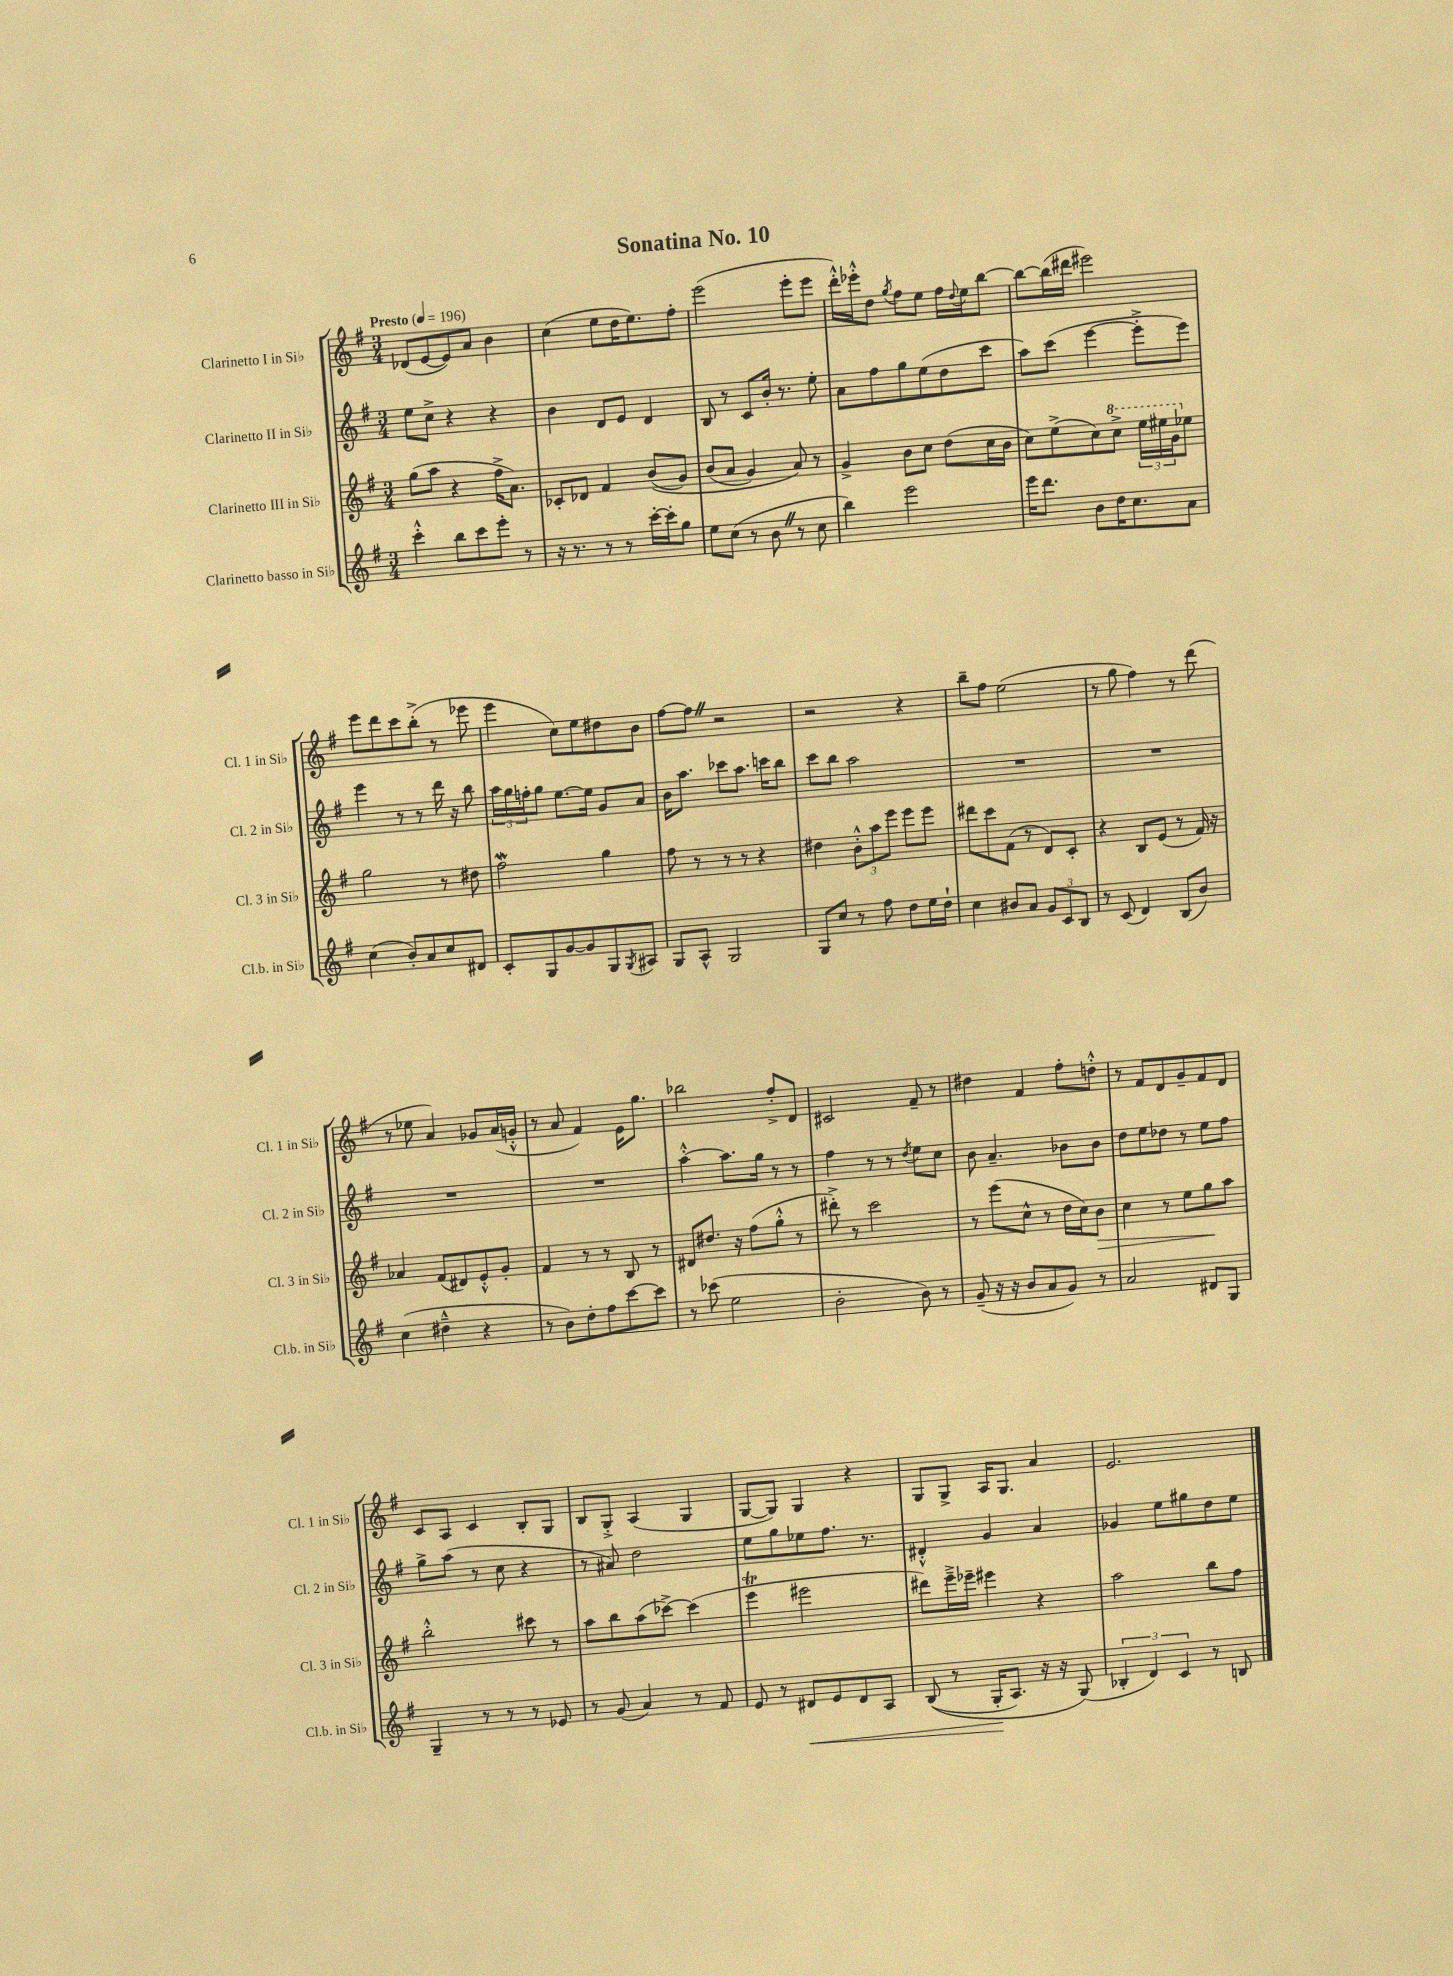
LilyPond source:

\header { title = "Sonatina No. 10" }
<<
\new StaffGroup <<
\new Staff = "s0" \with { instrumentName = "Clarinetto I in Sib" shortInstrumentName = "Cl. 1 in Sib" } {
    \clef treble \key g \major \numericTimeSignature \time 3/4 \tempo "Presto" 4 = 196
    des'8( e'8~ e'8) a'8 b'4 |
    c''4( e''8 d''16 e''8.) fis''8-. |
    e'''2( e'''8-. e'''8 |
    d'''16-.-^) ees'''16-.-^ d''8 \acciaccatura { g''8 } fis''8 e''8 fis''16 \appoggiatura { d''8 } e''16 b''8~ |
    b''8~ b''16( dis'''16 eis'''2) |
    e'''8 d'''8 c'''8 b''8-.->( r8 ees'''8 |
    e'''4 c''8) e''8 dis''8 b'8 |
    fis''8~ fis''8 \once \override BreathingSign.text = \markup { \musicglyph "scripts.caesura.straight" } \breathe r2 |
    r2 r4 |
    b''8-- fis''8 e''2( |
    r8 g''8 fis''4) r8 d'''8( |
    r8 ees''8 a'4) ges'8 a'16( g'16-.-^ |
    r8 a'8 fis'4) e'16 g''8. |
    bes''2 fis''8-.-> d'8 |
    cis'2 fis'8-- r8 |
    dis''4 fis'4 fis''8-. d''8-.-^ |
    r8 fis'8 d'8 g'8-- fis'8 d'8 |
    c'8 a8 c'4 b8-. g8 |
    b8 g8-.-> a4( g4 |
    g8~ g8) g4 r4 |
    g8 g8-> a16 g8. a'4 |
    e'2. \bar "|." |
}
\new Staff = "s1" \with { instrumentName = "Clarinetto II in Sib" shortInstrumentName = "Cl. 2 in Sib" } {
    \clef treble \key g \major \numericTimeSignature \time 3/4
    e''8 c''8-> r4 r4 |
    b'4 d'8 e'8 d'4 |
    b8 r8 c'8 b'16-. r8. e''8-. |
    a'8 fis''8 g''8 e''8( d''8 c'''8 |
    a''8) c'''8( e'''4~ e'''8-.-> e'''8) |
    e'''4 r8 r8 d'''16 r16 b''8 |
    \tuplet 3/2 { a''16 g''16 f''16-. } g''8 e''8.~ e''16 g'8 a'8 |
    b'16 a''8. ces'''8 a''8. c'''16 b''8 |
    c'''8 b''8 a''2 |
    R2. |
    R2. |
    R2. |
    R2. |
    a''4~-.-^ a''8. g''16 r8 r8 |
    fis''4 r8 r8 \acciaccatura { d''8 } e''8 c''8 |
    b'8 a'4.-- bes'8 bes'8 |
    d''8 e''8 des''8 r8 e''8 fis''8 |
    g''8-> a''8( r8 c''8 r4 |
    r8 ais'8) d''2 |
    e''8 g''8 ees''8 fis''8. r8. |
    dis'4-.-^ g'4 a'4 |
    ges'4 e''8 gis''8 d''8 e''8 \bar "|." |
}
\new Staff = "s2" \with { instrumentName = "Clarinetto III in Sib" shortInstrumentName = "Cl. 3 in Sib" } {
    \clef treble \key g \major \numericTimeSignature \time 3/4
    g''8( a''8 r4 fis''16-> a'8.) |
    ces'8-. des'8 fis'4 b'8(\( g'8) |
    b'8( a'8 g'4) a'8\) r8 |
    g'4-> b'8 c''8 d''8( c''16 b'16 |
    c''8) e''8->( c''8) \ottava #1 c'''8-> \tuplet 3/2 { e'''16 eis'''16 g''16 \ottava #0 } ees''8 |
    g''2 r8 dis''8 |
    fis''2\mordent g''4 |
    fis''8 r8 r8 r8 r4 |
    dis''4 \tuplet 3/2 { b'8-.-^ a''8 e'''8 } e'''8 e'''8 |
    dis'''8 c'''8 fis'8( r8 d'8) c'8-. |
    r4 b8 e'8( r8 fis'16) r16 |
    aes'4 fis'8( dis'8) e'8-.-^ g'8-. |
    fis'4 r8 r8 b8 r8 |
    dis'8 dis''8. r16 fis''8( g''8-.-^ r8 |
    dis'''8-.->) r8 c'''2 |
    r8 e'''8( c''8-^ r8 d''16 c''16) b'8\> |
    c''4 r8 e''8 g''8\! a''8 |
    b''2-.-^ cis'''8 r8 |
    a''8 b''8 a''8( ces'''8~->) ces'''4( |
    e'''4\trill eis'''2 |
    dis'''8) e'''16---> ees'''16-- eis'''4 r4 |
    a''2 b''8 fis''8 \bar "|." |
}
\new Staff = "s3" \with { instrumentName = "Clarinetto basso in Sib" shortInstrumentName = "Cl.b. in Sib" } {
    \clef treble \key g \major \numericTimeSignature \time 3/4
    c'''4-.-^ b''8 c'''8 e'''8-. r8 |
    r16 r8. r8 r8 c'''16~-. c'''16-. g''8 |
    e''8 c''8( r8 b'8 \once \override BreathingSign.text = \markup { \musicglyph "scripts.caesura.straight" } \breathe r8 c''8 |
    b''4) e'''2 |
    e'''16 d'''8. b'8 d''16 c''8. a'8 |
    c''4( b'8-.) a'8 c''8 dis'8 |
    c'8-. g8 g'8~ g'8 g8 \acciaccatura { g8 } ais8 |
    g8 a8-^ g2 |
    g8 c''8 r8 fis''8 d''8 e''16 d''16-! |
    c''4 bis'8 a'8 \tuplet 3/2 { g'8 c'8 b8 } |
    r8 c'8( d'4) b8( b'8) |
    c''4( dis''4---^ r4 |
    r8 b'8) d''8-. fis''8 c'''8~ c'''8 |
    r8 ces'''8( e''2 |
    b'2-. b'8) r8 |
    g'8--( r16 r16 b'8 a'8 g'8) r8 |
    a'2 dis'8 g8 |
    g4-- r8 r8 r8 ees'8 |
    r8 g'8( a'4) r8 fis'8 |
    e'8 r8 dis'8\< e'8 dis'8 a8 |
    b8(\( r8 g16-.\! a8.) r16 r16 g8(\) |
    \tuplet 3/2 { bes4-. d'4) c'4 } r8 b8 \bar "|." |
}
>>
>>
\layout { \context { \Score \remove "Bar_number_engraver" } }
